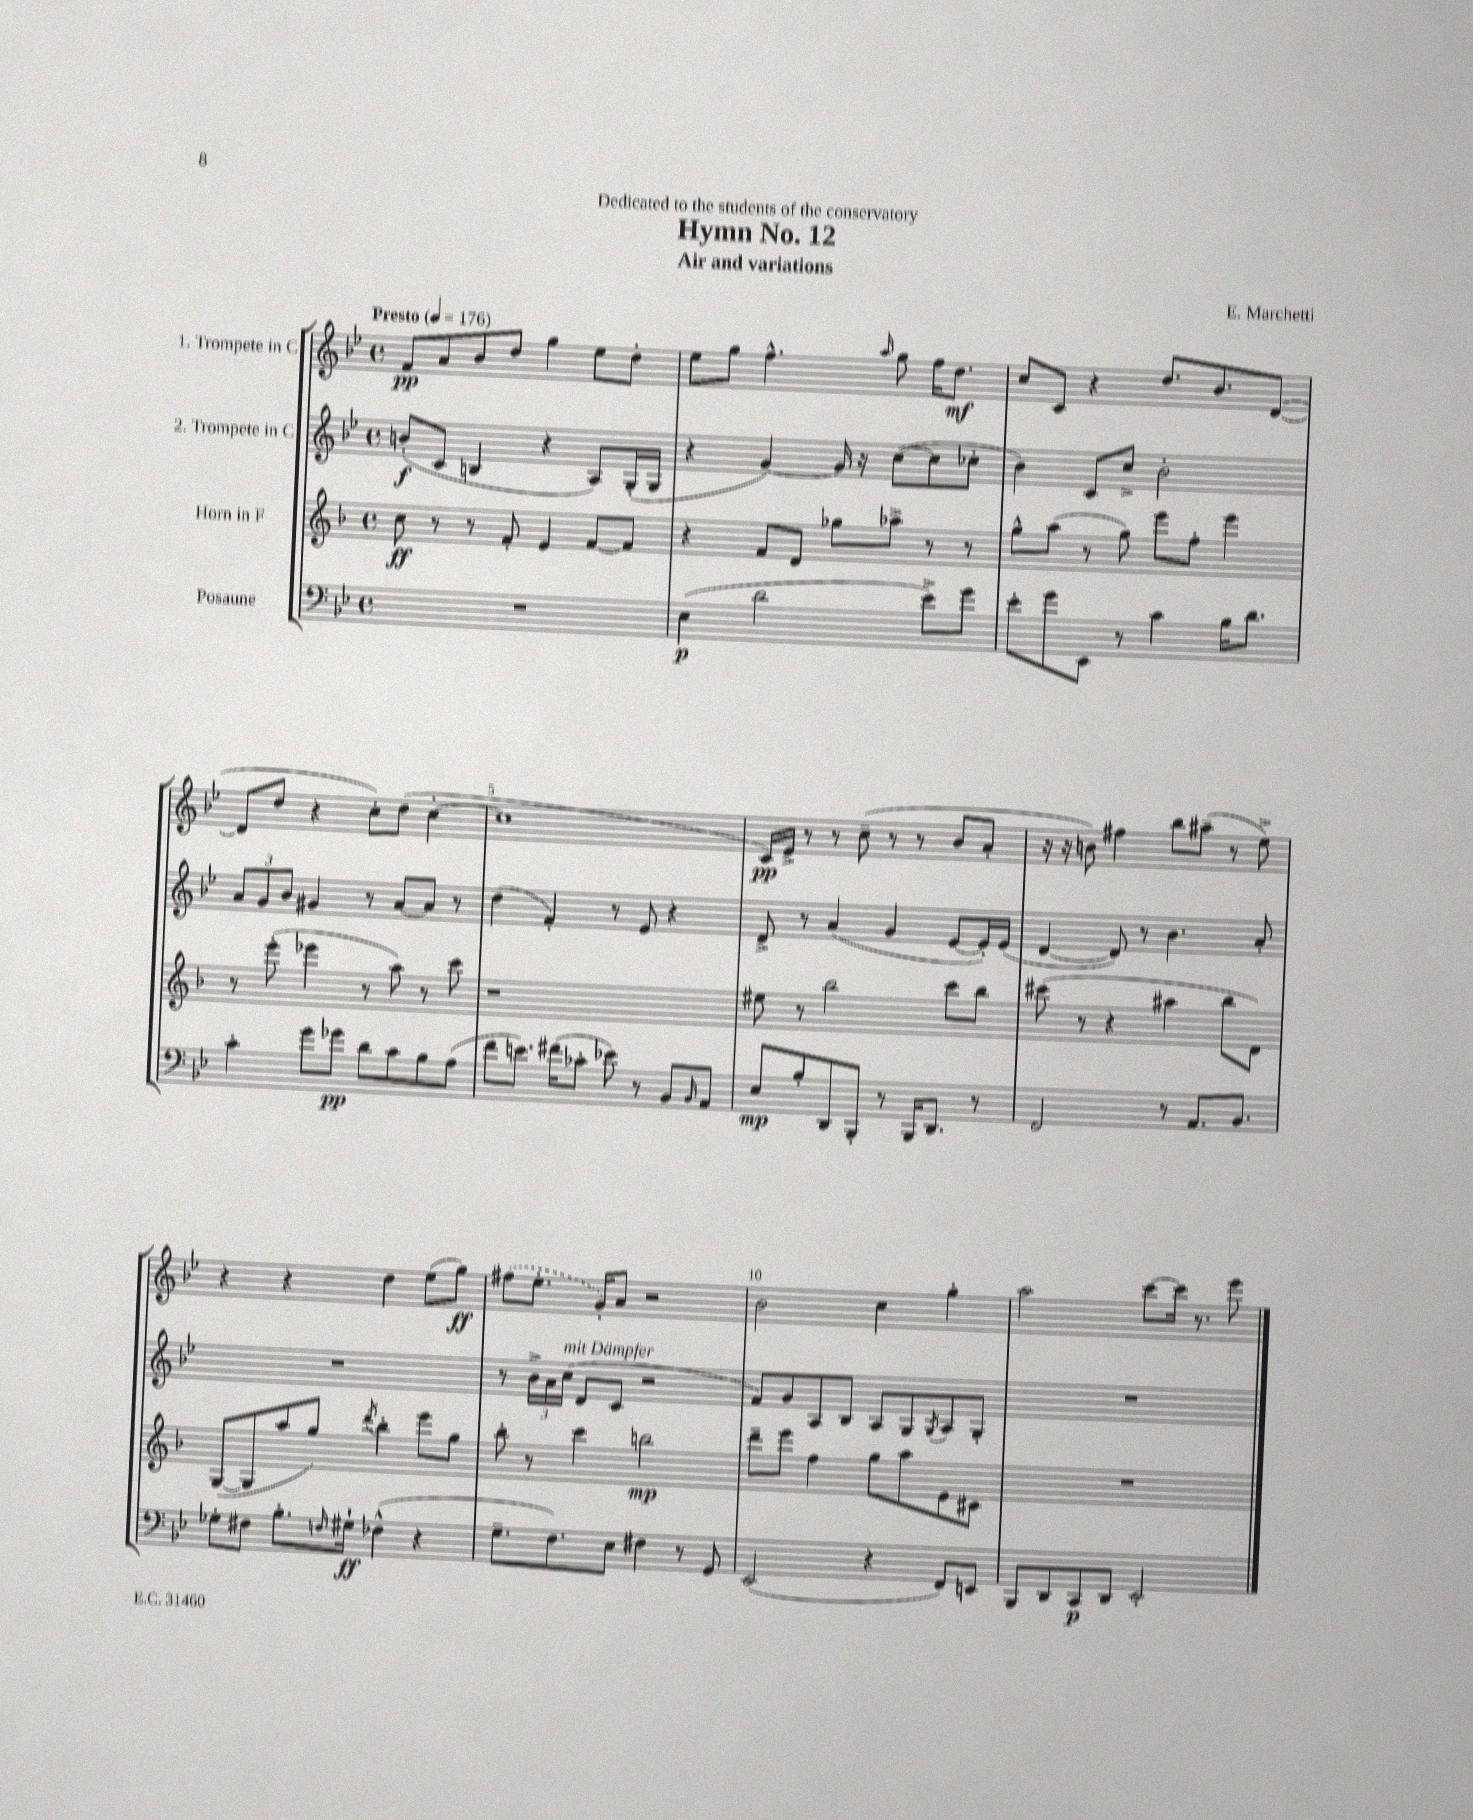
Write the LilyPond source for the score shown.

\header { title = "Hymn No. 12" composer = "E. Marchetti" subtitle = "Air and variations" dedication = "Dedicated to the students of the conservatory" }
<<
\new StaffGroup <<
\new Staff = "s0" \with { instrumentName = "1. Trompete in C" } {
    \clef treble \key bes \major \defaultTimeSignature \time 4/4 \tempo "Presto" 4 = 176
    f'8\pp a'8 bes'8 d''8 g''4 ees''8 d''8-. |
    ees''8 g''8 f''4.-^ \grace { a''16 } g''8 f''16 d''8.\mf |
    c''8 c'8 r4 d''8. bes'8. d'8~( |
    d'8 d''8 r4 c''8-.) d''8( c''4~-. |
    c''1 |
    c'16\pp) ees'16-> r8 r8 c''8--( r8 r8 bes'8 a'8-. |
    r16 r16 b'8) fis''4 bes''8 ais''8--( r8 ees''8->) |
    r4 r4 d''4 ees''8( g''8\ff) |
    \once \slurDashed fis''8( ees''8.-. g'16-.) a'8 r2 |
    bes'2 c''4 g''4-. |
    a''2 c'''8~ c'''16 r8. ees'''8 \bar "|." |
}
\new Staff = "s1" \with { instrumentName = "2. Trompete in C" } {
    \clef treble \key bes \major \defaultTimeSignature \time 4/4
    b'8-.\f( c'8 b4 r4 a8) g16-.( g16 |
    r4 g'4~) g'16 r16 c''8~( c''8 ces''8-. |
    bes'4) c'8 c''8-> bes'2-. |
    \tuplet 3/2 { a'8 g'8 bes'8 } gis'4 r8 a'8~ a'8 r8 |
    d''4( f'4-.) r8 ees'8 r4 |
    d'8-> r8 a'4( g'4 ees'8~ ees'16-.) ees'16( |
    d'4~ d'8) r8 bes'4. a'8-. |
    R1 |
    r8 \tuplet 3/2 { bes'16-> a'16 c''16^\markup { \italic "mit Dämpfer" }( } d'8 c'8 r2 |
    f'8) g'8 a8 bes8 a8 g8 \acciaccatura { g8 } a8 g8-. |
    R1 \bar "|." |
}
\new Staff = "s2" \with { instrumentName = "Horn in F" } {
    \clef treble \key f \major \defaultTimeSignature \time 4/4
    c''8\ff r8 r8 f'8-. e'4 f'8~ f'8 |
    r4 f'8 d'8 ges''8 aes''8-> r8 r8 |
    g''8-^ a''8( r8 g''8) e'''8 f''8-. e'''4 |
    r8 e'''8-.( ees'''4 r8 a''8) r8 c'''8 |
    r1 |
    eis''8 r8 bes''2 c'''8 bes''8 |
    cis'''8( r8 r4 ais''4 bes''8 d'8) |
    g8~( g8 a''8 g''8) \acciaccatura { d'''8 } bes''4-. e'''8 g''8 |
    bes''8-. r8 c'''4 b''2\mp |
    d'''8-- e'''8 f''4 g''8 a''8 e'8 cis'8 |
    R1 \bar "|." |
}
\new Staff = "s3" \with { instrumentName = "Posaune" } {
    \clef bass \key bes \major \defaultTimeSignature \time 4/4
    R1 |
    ees4\p( d'2 ees'8->) g'8 |
    ees'8-. g'8 ees,8 r8 c'4 bes16 d'8. |
    c'4-. g'8 ges'8\pp d'8 c'8 bes8 a8( |
    f'8 e'8.) fis'16( ces'8-. ees'8) r8 bes,8 \grace { bes,16 } a,8 |
    ees8\mp bes8-. d,8 bes,,8-. r8 bes,,16 d,8. r8 |
    f,2 r8 a,8. bes,8. |
    ges8-. fis8 bes8.-. \grace { f16 } gis16-!\ff fes4-^( r4 |
    g8.-- f8.) ees8 fis4 r8 g,8 |
    ees,2( r4 f,8) e,8 |
    bes,,8 d,8 c,8\p d,8 ees,2-. \bar "|." |
}
>>
>>
\layout { \context { \Score \override BarNumber.break-visibility = ##(#f #t #t) barNumberVisibility = #(every-nth-bar-number-visible 5) } }
